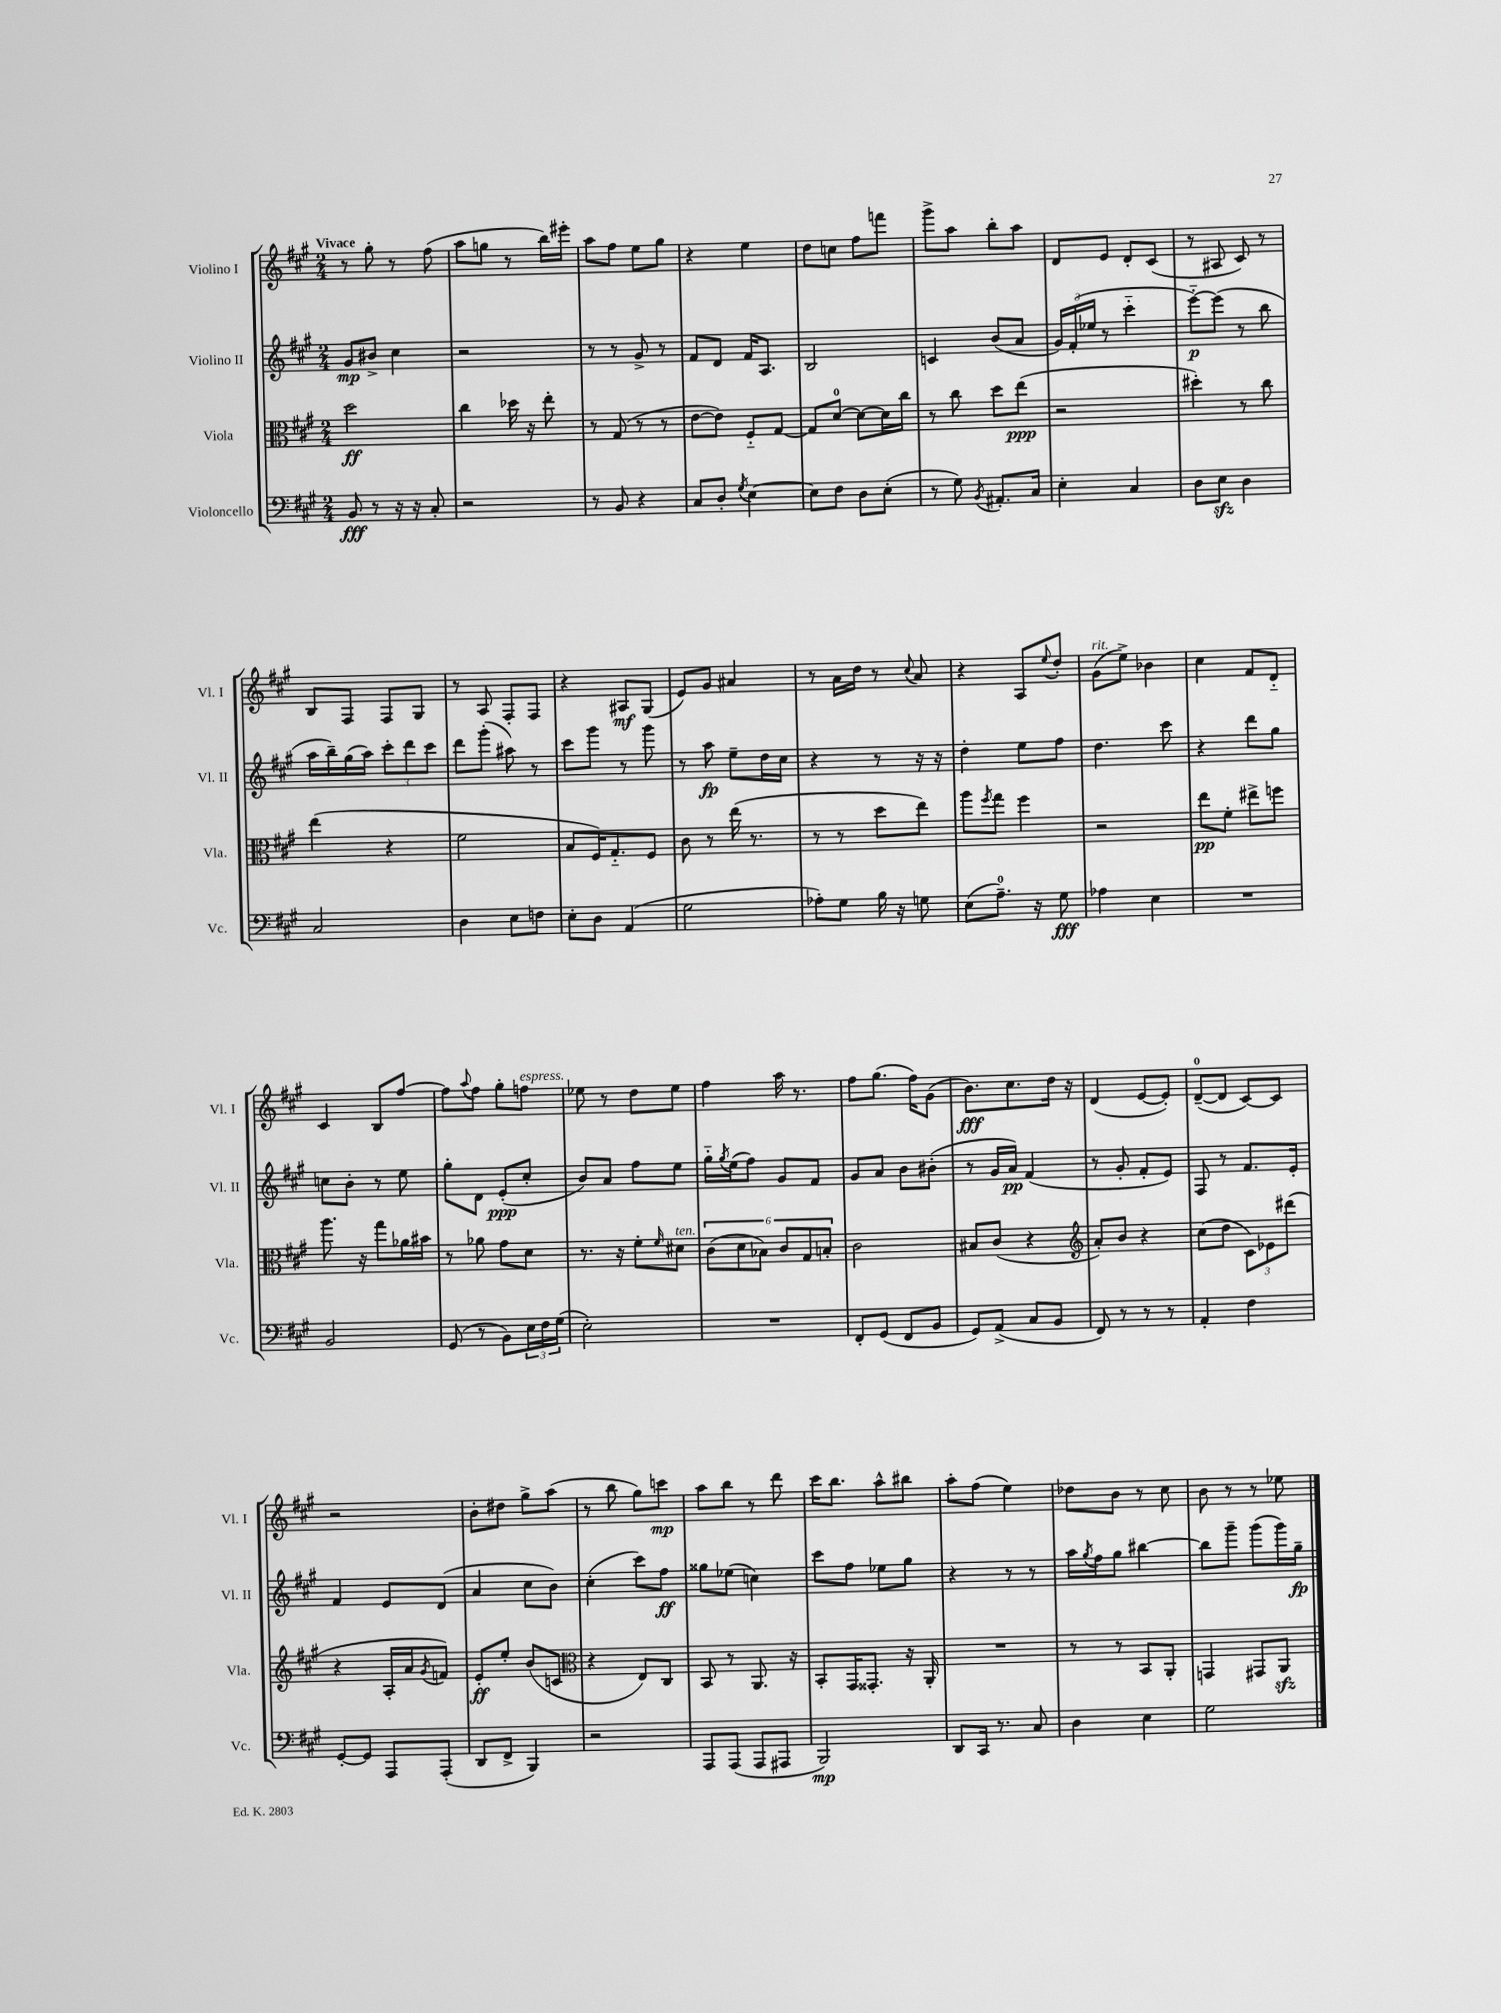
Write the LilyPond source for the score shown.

<<
\new StaffGroup <<
\new Staff = "s0" \with { instrumentName = "Violino I" shortInstrumentName = "Vl. I" } {
    \clef treble \key a \major \numericTimeSignature \time 2/4 \tempo "Vivace"
    r8 gis''8-. r8 fis''8( |
    a''8 g''8 r8 b''16) eis'''16-. |
    a''8 fis''8 e''8 gis''8 |
    r4 e''4 |
    d''8 c''8 fis''8 f'''8 |
    gis'''8-> a''8 b''8-. a''8 |
    d'8 e'8 d'8-. cis'8( |
    r8 ais8 cis'8) r8 |
    b8 fis8 fis8 gis8 |
    r8 a8 fis8-. fis8 |
    r4 ais8\mf gis8( |
    e'8) gis'8 ais'4 |
    r8 a'16 d''16 r8 \appoggiatura { cis''8 } a'8 |
    r4 a8 \appoggiatura { e''8 } d''8-. |
    gis'8^\markup { \italic "rit." }( e''8->) bes'4 |
    cis''4 fis'8 d'8-_ |
    cis'4 b8 fis''8~ |
    fis''8 \appoggiatura { a''8 } fis''8 gis''8-. f''8^\markup { \italic "espress." } |
    ees''8 r8 d''8 ees''8 |
    fis''4 a''16 r8. |
    fis''8 gis''8.( fis''16) gis'8( |
    b'8.\fff) cis''8. d''16 r16 |
    d'4( e'8~ e'8-.) |
    d'8-0~--( d'8 cis'8~) cis'8 |
    r2 |
    b'8-. dis''8 gis''8-> a''8( |
    r8 b''8 gis''8) c'''8\mp |
    a''8 b''8 r8 d'''8 |
    cis'''16 b''8. a''8-^ bis''8 |
    a''8-. fis''8( e''4) |
    des''8 b'8 r8 cis''8 |
    b'8 r8 r8 ees''8 \bar "|." |
}
\new Staff = "s1" \with { instrumentName = "Violino II" shortInstrumentName = "Vl. II" } {
    \clef treble \key a \major \numericTimeSignature \time 2/4
    gis'8\mp bis'8-> cis''4 |
    r2 |
    r8 r8 gis'8-> r8 |
    fis'8 d'8 fis'16 a8. |
    b2 |
    c'4 b'8( a'8 |
    \tuplet 3/2 { gis'16) fis'16-.( ees''16 } r8 cis'''4-_ |
    e'''8~-_\p) e'''8( r8 b''8 |
    a''16 b''16--) gis''16( a''16) \tuplet 3/2 { cis'''8-. d'''8 cis'''8 } |
    d'''8 gis'''8-.( ais''8) r8 |
    cis'''8 gis'''8 r8 gis'''8 |
    r8 a''8\fp e''8-- d''16 cis''16 |
    r4 r8 r16 r16 |
    d''4-. e''8 fis''8 |
    d''4. cis'''8 |
    r4 d'''8 gis''8 |
    c''8 b'8-. r8 e''8 |
    gis''8-. d'8 e'8-.\ppp( cis''8-. |
    b'8) a'8 fis''8 e''8 |
    gis''16-_ \acciaccatura { gis''8 } e''16( fis''8) gis'8 fis'8 |
    gis'8 a'8 b'8 bis'8-.( |
    r8 gis'16 a'16\pp) fis'4( |
    r8 gis'8-. fis'8-. e'8) |
    fis8 r8 fis'8. e'16-. |
    fis'4 e'8 d'8( |
    a'4 cis''8 b'8) |
    cis''4-.( cis'''8) fis''8\ff |
    gisis''8 ees''8( c''4) |
    cis'''8 fis''8 ees''8 gis''8 |
    r4 r8 r8 |
    a''16 \acciaccatura { gis''8 } fis''16 gis''8 bis''4~ |
    bis''8 gis'''8-- gis'''8( gis'''16) gis''16--\fp \bar "|." |
}
\new Staff = "s2" \with { instrumentName = "Viola" shortInstrumentName = "Vla." } {
    \clef alto \key a \major \numericTimeSignature \time 2/4
    d''2\ff |
    cis''4 des''16 r16 e''8-. |
    r8 gis8( r8 r8 |
    e'8~ e'8) fis8-_ gis8~ |
    gis8 d'8-0~ d'8~ d'16 cis''16 |
    r8 cis''8 d''8 e''8\ppp( |
    r2 |
    dis''4-.) r8 cis''8 |
    e''4( r4 |
    fis'2 |
    b8 fis16) gis8.-_ fis8 |
    cis'8 r8 e''16( r8. |
    r8 r8 d''8 e''8) |
    a''8 \acciaccatura { fis''8 } gis''8 fis''4 |
    r2 |
    e''8\pp fis'8-. eis''8-> f''8 |
    a''8. r16 gis''8 aes'16 bis'16 |
    r8 aes'8 gis'8 d'8 |
    r8. r16 fis'8-. \grace { fis'16 } dis'8^\markup { \italic "ten." } |
    \tuplet 6/4 { cis'8( d'8 bes8) cis'8 gis8 b8-. } |
    cis'2 |
    bis8 cis'8( r4 |
    \clef treble a'8-.) b'8 r4 |
    cis''8( d''8 \tuplet 3/2 { cis'8) ees'8 dis'''8( } |
    r4 a16-. a'16 \acciaccatura { gis'8 } f'8) |
    e'8-.\ff e''8-. b'8( c'8 |
    \clef alto r4 e8) cis8 |
    b,8 r8 a,8. r16 |
    b,8-. gis,16 gisis,8.-. r16 a,16-. |
    R2 |
    r8 r8 b,8 a,8-. |
    g,4 gis,8 a,8\sfz \bar "|." |
}
\new Staff = "s3" \with { instrumentName = "Violoncello" shortInstrumentName = "Vc." } {
    \clef bass \key a \major \numericTimeSignature \time 2/4
    b,8\fff r8 r16 r16 cis8-. |
    r2 |
    r8 b,8 r4 |
    cis8 d8-. \acciaccatura { gis8 } e4~ |
    e8 fis8 d8 e8-.( |
    r8 gis8) \acciaccatura { b,8 } ais,8.-. cis16 |
    e4-. cis4 |
    d8 e8\sfz d4 |
    cis2 |
    d4 e8 f8 |
    e8-. d8 a,4( |
    gis2 |
    aes8-.) gis8 b16 r16 g8 |
    e8( a8.-0--) r16 gis8\fff |
    aes4 e4 |
    R2 |
    b,2 |
    gis,8( r8 b,8) \tuplet 3/2 { e16 fis16 gis16( } |
    e2-.) |
    R2 |
    fis,8-. gis,8( fis,8 b,8 |
    gis,8) a,8->( cis8 b,8 |
    fis,8) r8 r8 r8 |
    a,4-. fis4 |
    gis,8~-. gis,8 a,,8 a,,8-.( |
    d,8 fis,8-> b,,4) |
    r2 |
    a,,8 a,,8( a,,8 ais,,8 |
    b,,2\mp) |
    d,8 cis,16 r8. cis8 |
    d4 e4 |
    gis2 \bar "|." |
}
>>
>>
\layout { \context { \Score \remove "Bar_number_engraver" } }
